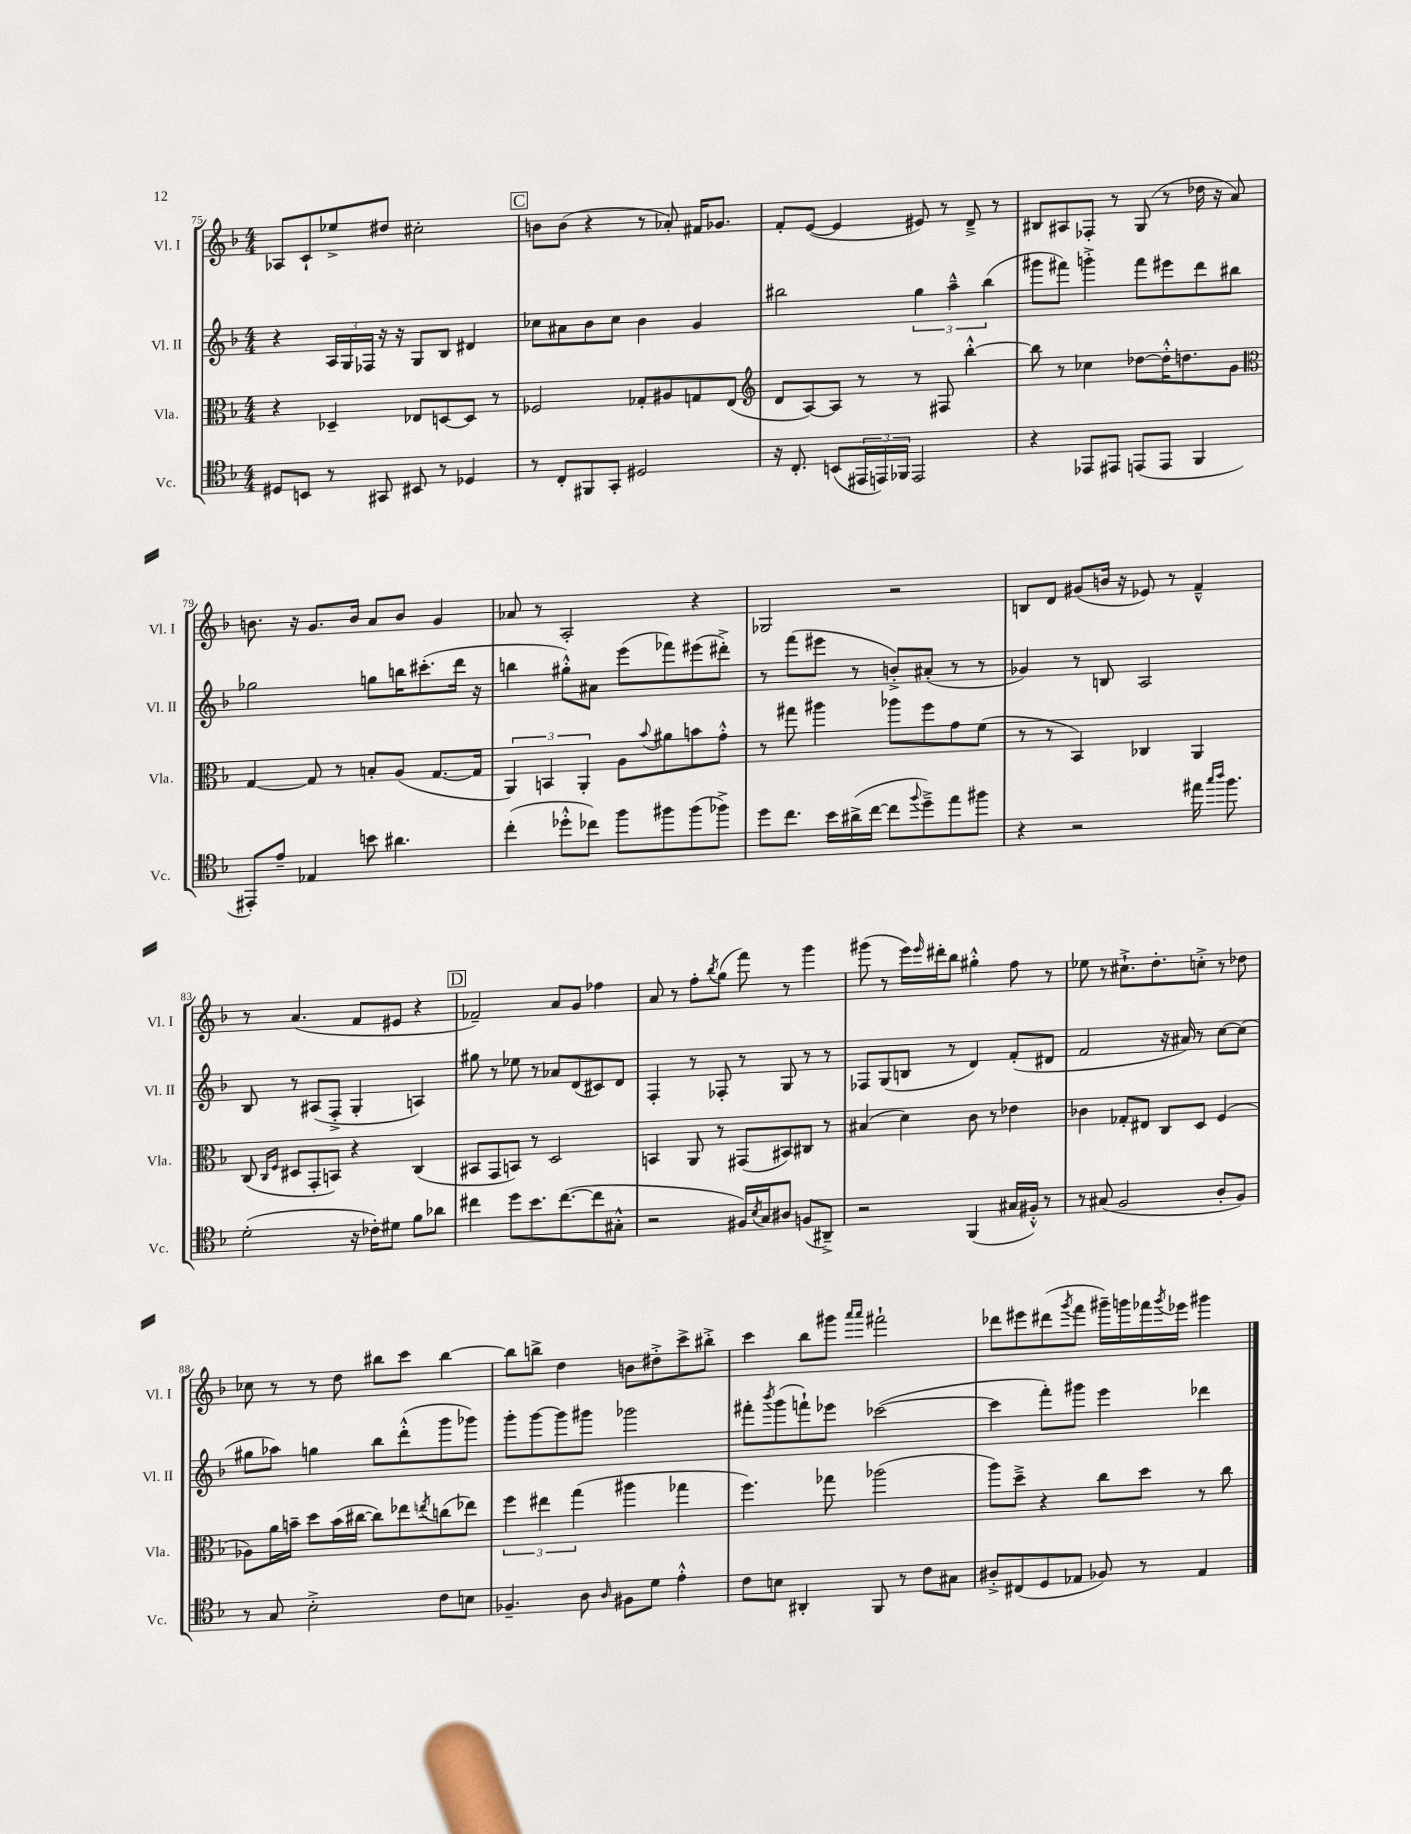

**kern	**kern	**kern	**kern
*staff4	*staff3	*staff2	*staff1
*clefC4	*clefC3	*clefG2	*clefG2
*k[b-]	*k[b-]	*k[b-]	*k[b-]
*M4/4	*M4/4	*M4/4	*M4/4
8D#	4r	4r	8A-
8BB	.	.	8c`
8r	4D-~	24A	8ee-^
.	.	24G	.
.	.	24F-	.
8GG#	.	16r	8dd#
.	.	16r	.
8BB#	8E-	8G	2cc#'
8r	[8D	8B-	.
4D-	8D]	4d#	.
.	8r	.	.
=	=	=	=
8r	2F-	8cc-	8b
8C'	.	8a#	(8b
8FF#	.	8b-	4r
8GG'	.	8cc-	.
2D#	8G-'	4b-	8r
.	8A#	.	8a-')
.	8G	4g	16f#
.	.	.	8.g-
.	(8E	.	.
=	=	=	=
*	*clefG2	*	*
16r	8d	2bb#	8f'
8.C'	.	.	.
.	[8A)	.	([8e
(8BB	8A]	.	4e]
24EE#	8r	.	.
24EE)	.	.	.
24FF-	.	.	.
2EE	8r	6gg	8e#)
.	8F#	.	8r
.	.	6aa~^^	.
.	[4bb-'^^	.	8d~^
.	.	(6bb#	.
.	.	.	8r
=	=	=	=
4r	8bb-]	8ggg#	8B#
.	8r	8fff#)	8A#
8EE-	4cc-	4ggg'^	8F-'
8EE#	.	.	8r
(8EE	[8dd-	8fff#	(8G
8EE	16dd-'^^]	8eee#	8r
.	8.dd	.	.
4FF	.	8ddd	16dd-
.	.	.	16r
.	8g	8bb#	8a)
=	=	=	=
*	*clefC3	*	*
8EE#')	[4G	2gg-	8.b
8e~	.	.	.
.	.	.	16r
4E-	8G]	.	8.g
.	8r	.	.
.	.	.	16b
8b	8B'	8gg	8a
4.a#	(8A	16bb	8b
.	.	(8.ccc#'	.
.	[8.G	.	4g
.	.	16ddd	.
.	16G]	16r	.
=	=	=	=
(4cc'	6AA)	4bb	8a-
.	.	.	8r
.	6BB	.	.
8dd-'^^	.	8gg#'^^)	2A'
.	6AA'	.	.
8cc-)	.	8a#	.
8ff	8A	(8eee	.
.	8qqb-	.	.
8ff#	8a#	8fff-)	.
(8ff#	8b	(8eee#	4r
8ff-^)	8g'^^	8ddd#'^)	.
=	=	=	=
8dd	8r	8r	2G-
8.cc	8gg#	(8fff	.
.	4aa#	8eee#	.
16b-	.	.	.
(16a#^	.	8r	.
[16cc	.	.	.
8cc]	8aa-	8b'^)	2r
8qqff	.	.	.
8dd~^)	8ff	(8a#'	.
8ee	8g	8r	.
8ff#	(8f	8r	.
=	=	=	=
4r	8r	4g-)	8B
.	8r	.	8d
2r	4BB-)	8r	(8g#
.	.	8B	16b
.	.	.	16r
.	4C-	2A	8e-)
.	.	.	8r
16ee#	4AA	.	4f~^^
16qqgg	.	.	.
16qqaa	.	.	.
8.ff	.	.	.
=	=	=	=
(2d'	(8C	8B-	8r
.	16qqC	.	.
.	16qqF	.	.
.	8D#	8r	(4.a
.	8GG'	(8A#	.
.	8BB)	8F'^	.
16r	4r	4G'	8f
16c-')	.	.	.
8d#	.	.	8e#
8f	(4C	4A)	4r
8a-	.	.	.
=	=	=	=
4cc#	8BB#	8gg#	2f-~)
.	8GG	8r	.
8dd	8BB)	8ee-	.
8.b-	8r	8r	.
.	2D	8a-	8a
([8.cc#	.	.	.
.	.	(8d	8g
8cc#]	.	8c#)	4ff-
8G#'^^	.	8d	.
=	=	=	=
2r	4BB	4F'	8a
.	.	.	8r
.	8AA	8r	8ff'
.	.	.	8qbb-
.	8r	8F-'	(8gg
16F#)	(8GG#	8r	8fff)
8qB-	.	.	.
16G	.	.	.
8A#	8BB#)	8G	8r
(8F	8C#	8r	4ggg
8AA#~^)	8r	8r	.
=	=	=	=
2r	(4B#	8F-	(8ggg#
.	.	(8G	8r
.	4d)	8B	16eee)
.	.	.	16qqeee
.	.	.	16ddd#'
.	.	8r	8bb-
(4FF	8c	4d)	4gg#'^^
.	8r	.	.
16G#	4e-	(8f'	8ff
16F#'^^)	.	.	.
8r	.	8d#	8r
=	=	=	=
8r	4c-	2f	8ee-
(8G#	.	.	8r
2F	8G-'	.	8.cc#`^
.	8E#	.	.
.	.	.	8.dd'
.	8C	16r	.
.	.	16a#)	.
.	8D	8r	8cc'^
8A'	(4F	[8cc	8r
8F)	.	(8cc]	8dd-
=	=	=	=
8r	8A-)	8gg#	8cc-
8G	16a	8aa-)	8r
.	16b~	.	.
2B-'^	8dd	4gg	8r
.	(16b	.	8dd
.	[16cc#	.	.
.	8cc#])	8bb-	8bb#
.	8ee-	(8ddd'^^	8ccc
.	8qee	.	.
8c	(8cc	8ggg	[4bb#
8B	8ee-)	8ggg-)	.
=	=	=	=
4.F-~	6ff	8ggg'	8bb#]
.	.	[8ggg	8bb^
.	6ee#	.	.
.	.	8ggg]	4dd
.	(6gg	.	.
8A	.	8ggg#	.
16qqA	.	.	.
8F#	4aa#	2ggg-	8b
8d	.	.	8dd#'^
4e'^^	4gg-	.	8ccc^
.	.	.	8bb#'^
=	=	=	=
8c	4.ff)	8fff#'	4ccc
.	.	8qbbb-	.
8B	.	(8ggg	.
4AA#'	.	8fff`)	8bb-
.	8gg-	8eee-	8ggg#
.	.	.	16qqaaa
.	.	.	16qqaaa
8FF	(2aa-	([2ccc-	2fff#`
8r	.	.	.
8c	.	.	.
8G#	.	.	.
=	=	=	=
8A#'^	8aa)	4ccc-]	8ddd-
(8C#	8dd~^	.	8eee#
8D	4r	8fff')	(8ddd#
.	.	.	8qggg
8E-	.	8ggg#	8fff
8F-)	8cc	4eee	16ggg#~)
.	.	.	16ggg
8r	8dd	.	16fff-
.	.	.	8qggg
.	.	.	16eee-
4E-	8r	4ddd-	4ggg#
.	8cc	.	.
==	==	==	==
*-	*-	*-	*-
